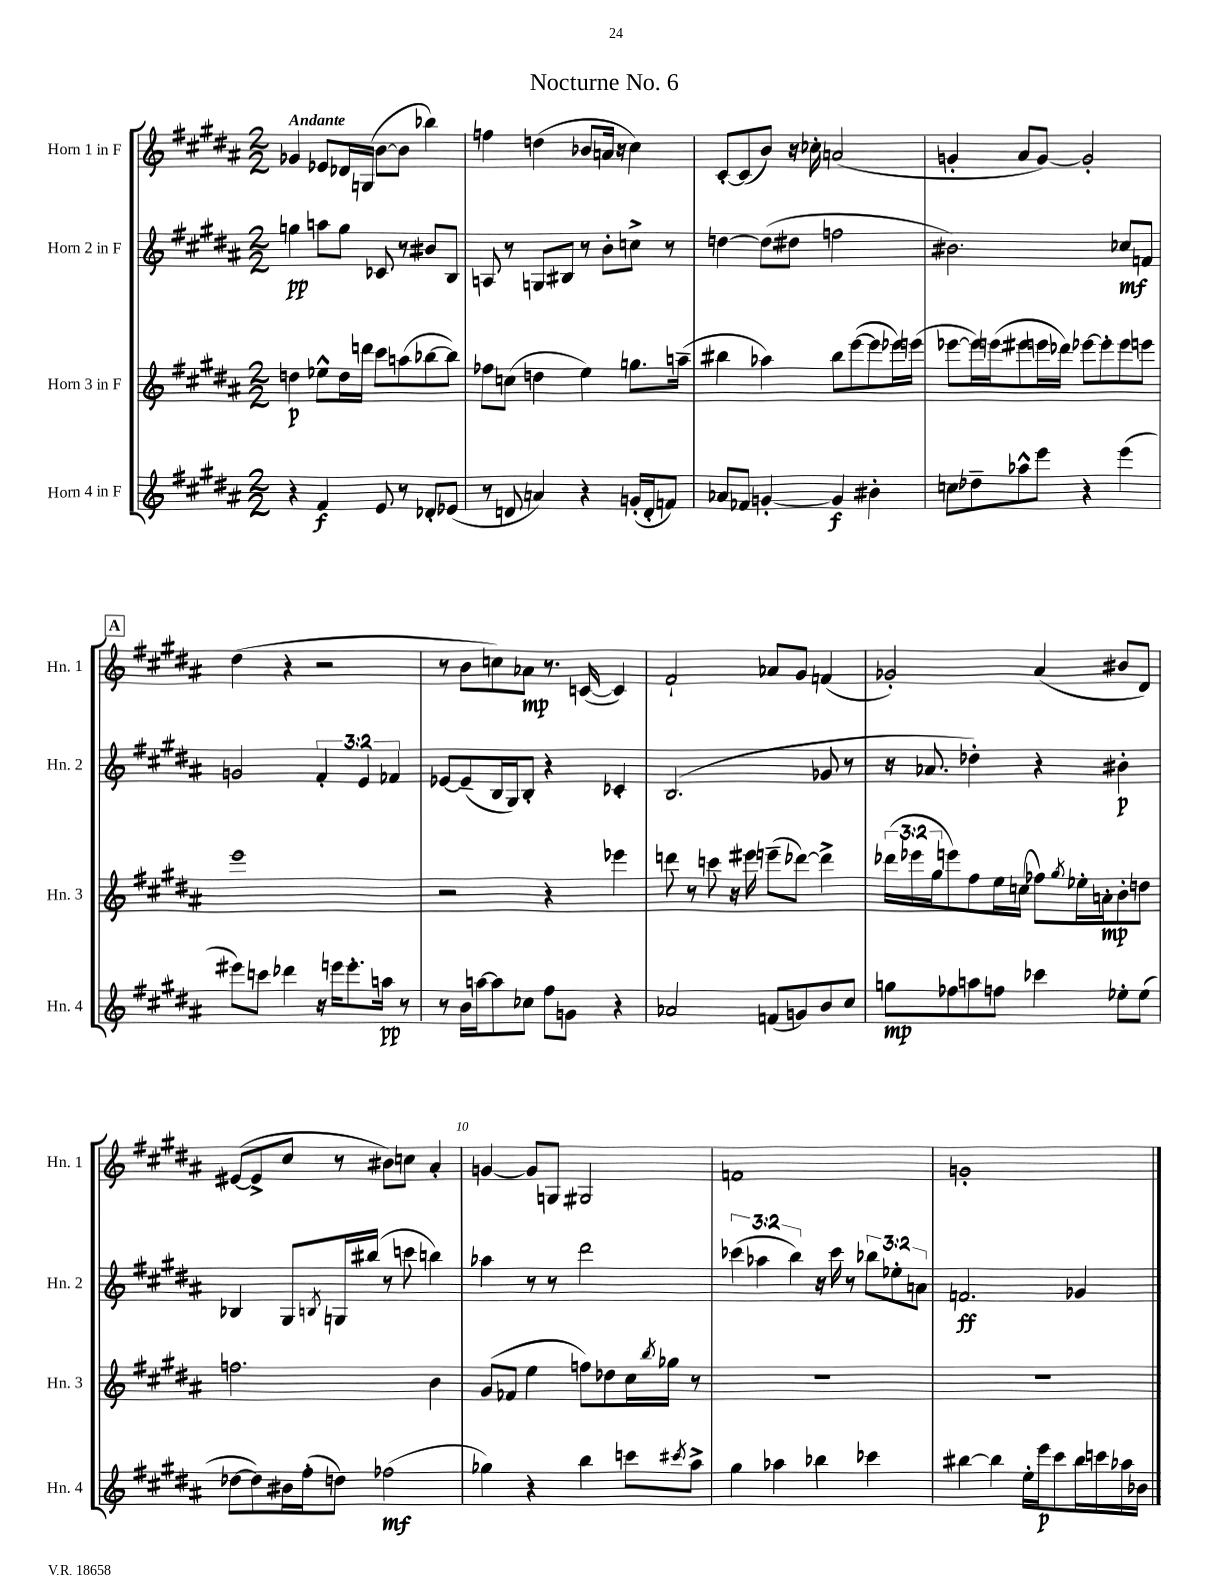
\header { title = "Nocturne No. 6" }
<<
\new StaffGroup <<
\new Staff = "s0" \with { instrumentName = "Horn 1 in F" shortInstrumentName = "Hn. 1" } {
    \clef treble \key b \major \numericTimeSignature \time 2/2 \tempo "Andante"
    ges'4 ees'8 des'16 g16( b'8~ b'8 bes''4) |
    f''4 d''4( bes'8 a'16 r16 cis''4) |
    cis'8~-. cis'8( b'8) r16 ces''16-. a'2( |
    g'4-. ais'8 g'8~) g'2-. |
    \mark \markup { \box "A" } dis''4( r4 r2 |
    r8 b'8 c''8) aes'8\mp r8. c'16~( c'4) |
    fis'2-! aes'8 gis'8 f'4( |
    ges'2-.) ais'4( bis'8 dis'8) |
    eis'8~( eis'8-> cis''8 r8 bis'8) c''8 ais'4-. |
    g'4~ g'8 g8 gis2 |
    f'1 |
    g'1-. \bar "|." |
}
\new Staff = "s1" \with { instrumentName = "Horn 2 in F" shortInstrumentName = "Hn. 2" } {
    \clef treble \key b \major \numericTimeSignature \time 2/2 \override Staff.TupletNumber.text = #tuplet-number::calc-fraction-text
    g''4\pp a''8 g''8 ces'8 r8 bis'8 b8 |
    a8 r8 g8 bis8 r8 b'8-. c''8-> r8 |
    d''4~ d''8( dis''8 f''2 |
    bis'2.) ces''8\mf f'8 |
    \mark \markup { \box "A" } g'2 \tuplet 3/2 { fis'4-. e'4 fes'4 } |
    ees'8~ ees'8--( b16 gis16) b8-. r4 ces'4-. |
    b2.( ges'8 r8 |
    r16 aes'8. des''4-.) r4 bis'4-.\p |
    bes4 gis8 \acciaccatura { b8 } g16 bis''16( r8 c'''8 b''4) |
    aes''4 r8 r8 dis'''2 |
    \tuplet 3/2 { ces'''4( aes''4 b''4) } r16 ces'''16 r8 \tuplet 3/2 { bes''8 ees''8-. a'8 } |
    f'2.\ff ges'4 \bar "|." |
}
\new Staff = "s2" \with { instrumentName = "Horn 3 in F" shortInstrumentName = "Hn. 3" } {
    \clef treble \key b \major \numericTimeSignature \time 2/2 \override Staff.TupletNumber.text = #tuplet-number::calc-fraction-text
    d''4\p ees''8-^ d''16 d'''16 cis'''8 a''8( bes''8~ bes''8) |
    fes''8 c''8( d''4 e''4) g''8. a''16--( |
    bis''4 aes''4) bis''8 e'''8~( e'''8 ees'''16) e'''16( |
    ees'''8~ ees'''16) e'''16( eis'''8 e'''16 des'''16) ees'''8~ ees'''8-. ees'''8 e'''8 |
    \mark \markup { \box "A" } e'''1 |
    r2 r4 ees'''4 |
    d'''8 r8 c'''8 r16 eis'''16 e'''8--( des'''8~) des'''4-> |
    \tuplet 3/2 { des'''16( ees'''16 gis''16 } e'''8) fis''8 e''16 c''16( fes''8) \acciaccatura { gis''8 } ees''16-. a'16-.\mp b'8-. d''8 |
    f''2. b'4 |
    gis'8( fes'8 e''4 f''8) des''8 cis''16 \acciaccatura { b''8 } ges''16 r8 |
    R1 |
    R1 \bar "|." |
}
\new Staff = "s3" \with { instrumentName = "Horn 4 in F" shortInstrumentName = "Hn. 4" } {
    \clef treble \key b \major \numericTimeSignature \time 2/2
    r4 fis'4\f e'8 r8 des'8-. ees'8( |
    r8 d'8 a'4) r4 g'16-.( d'16-. f'8) |
    aes'8 fes'8 g'4~-. g'4\f bis'4-. |
    c''8 des''8-- aes''8-^ e'''8 r4 e'''4( |
    \mark \markup { \box "A" } eis'''8) c'''8 des'''4 r16 e'''16 e'''8.-. a''16\pp r8 |
    r8 b'16 a''16~ a''8 ces''8 fis''8 g'8 r4 |
    aes'2 f'8( g'8) b'8 cis''8 |
    g''8\mp fes''8 a''8 f''8 ces'''4 ees''8-. ees''8( |
    des''8~ des''8) bis'16 fis''16-.( d''8) fes''2\mf( |
    ges''4) r4 b''4 c'''8 \acciaccatura { cis'''8 } ais''8-> |
    gis''4 aes''4 bes''4 ces'''4 |
    bis''4~ bis''4 e''16-. e'''16\p cis'''8 bis''16 c'''16 aes''16 bes'16 \bar "|." |
}
>>
>>
\layout { \context { \Score \override BarNumber.break-visibility = ##(#f #t #t) barNumberVisibility = #(every-nth-bar-number-visible 5) } }
